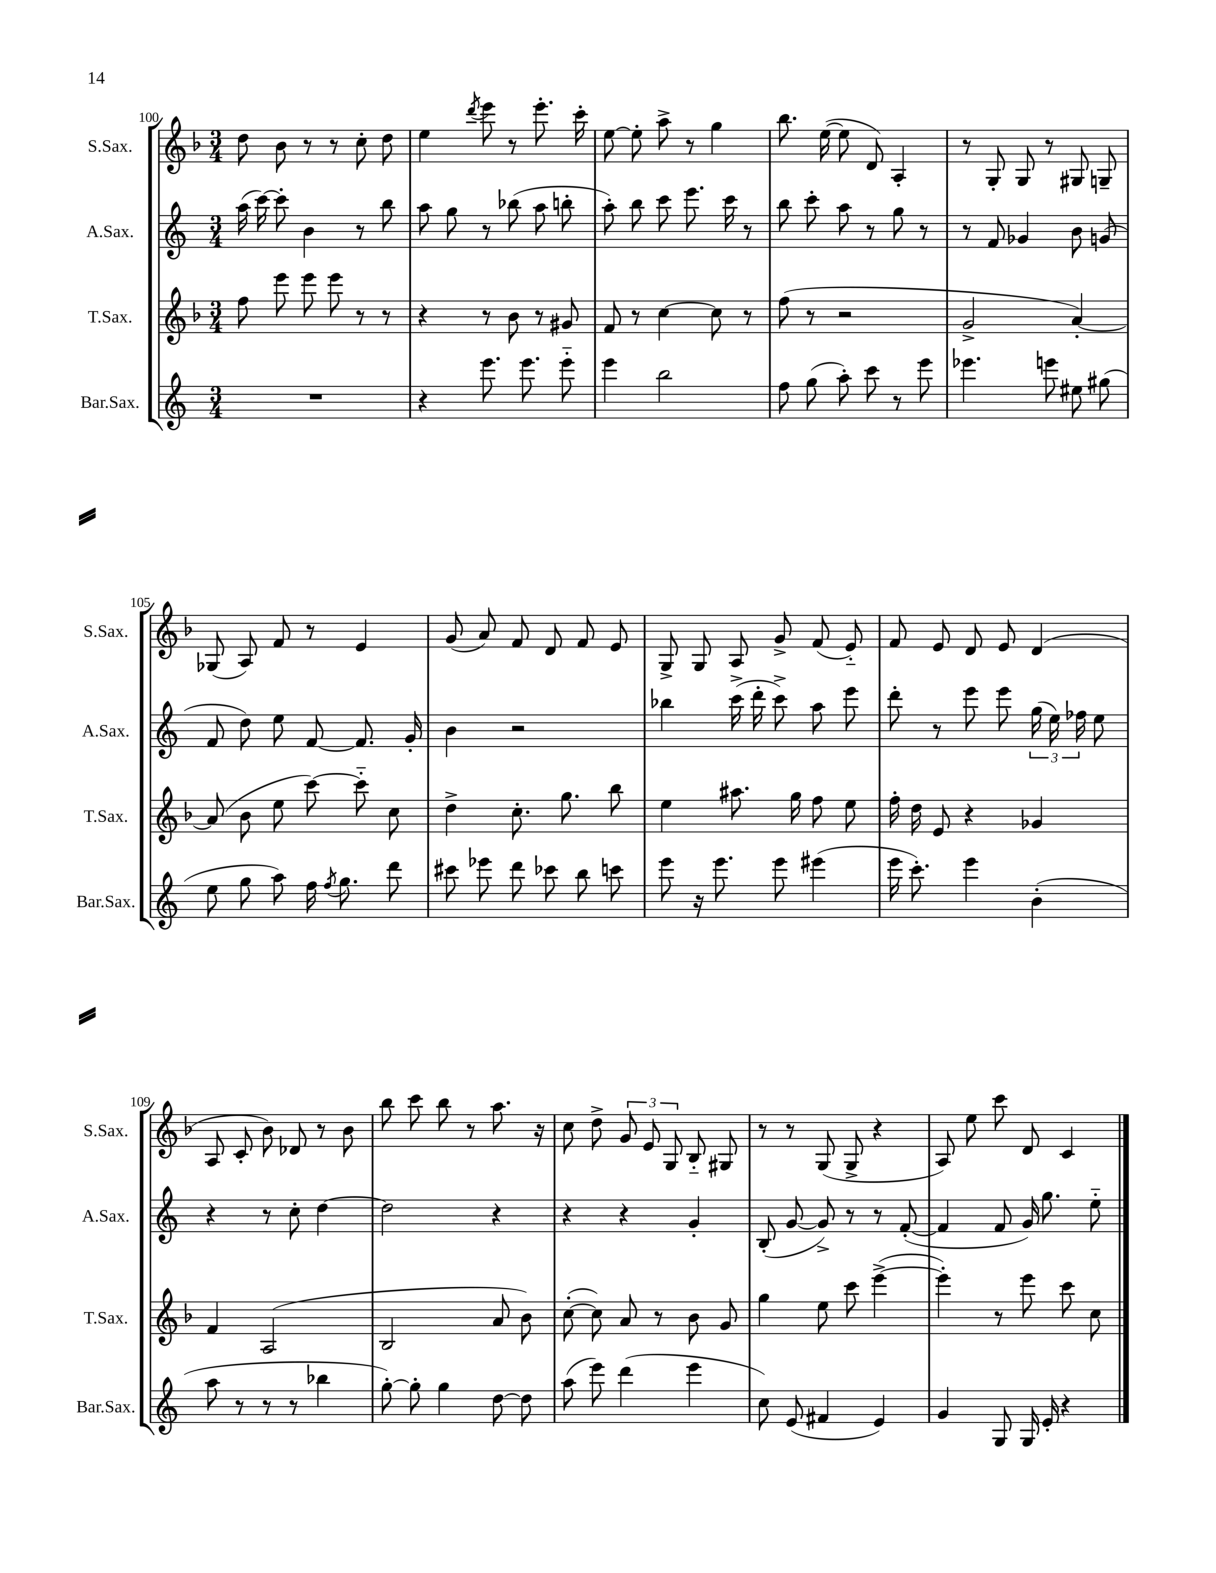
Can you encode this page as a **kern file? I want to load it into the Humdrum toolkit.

**kern	**kern	**kern	**kern
*staff4	*staff3	*staff2	*staff1
*clefG2	*clefG2	*clefG2	*clefG2
*k[]	*k[b-]	*k[]	*k[b-]
*M3/4	*M3/4	*M3/4	*M3/4
2.r	8ff\	(16aa\	8dd\
.	.	[16ccc\)	.
.	8eee\	8ccc'\]	8b-\
.	8eee\	4b\	8r
.	8eee\	.	8r
.	8r	8r	8cc'\
.	8r	8bb\	8dd\
=	=	=	=
4r	4r	8aa\	4ee\
.	.	8gg\	.
.	.	.	8qddd/
8.eee\	8r	8r	8eee\
.	8b-\	(8bb-\	8r
8.eee\	.	.	.
.	8r	8aa\	8.eee'\
8eee'~\	8g#/	8bb'\	.
.	.	.	16ccc'\
=	=	=	=
4eee\	8f/	8aa'\)	[8ee\
.	8r	8bb\	8ee'\]
2bb\	[4cc\	8ccc\	8aa^\
.	.	8.eee\	8r
.	8cc\]	.	4gg\
.	.	16ccc\	.
.	8r	8r	.
=	=	=	=
8ff\	(8ff\	8bb\	8.bb-\
(8gg\	8r	8ccc'\	.
.	.	.	([16ee\
8aa'\)	2r	8aa\	8ee\]
8ccc\	.	8r	8d/)
8r	.	8gg\	4A'/
8eee\	.	8r	.
=	=	=	=
4.eee-\	2g^/	8r	8r
.	.	8f/	8G'/
.	.	4g-/	8G/
8eee\	.	.	8r
8ee#\	[4a'/)	8b\	8G#/
(8gg#\	.	(8g/	8G~/
=	=	=	=
8ee\	(8a/]	8f/	(8G-/
8gg\	8b-\	8dd\)	8A/)
8aa\)	8ee\	8ee\	8f/
16ff\	[8ccc\)	[8f/	8r
8qff/	.	.	.
8.gg\	.	.	.
.	8ccc'~\]	8.f/]	4e/
8ddd\	8cc\	.	.
.	.	16g'/	.
=	=	=	=
8ccc#\	4dd^\	4b\	(8g/
8eee-\	.	.	8a/)
8ddd\	8.cc'\	2r	8f/
8ccc-\	.	.	8d/
.	8.gg\	.	.
8bb\	.	.	8f/
8ccc\	8bb-\	.	8e/
=	=	=	=
8eee\	4ee\	4bb-\	8G^/
16r	.	.	8G/
8.eee\	.	.	.
.	8.aa#\	(16ccc^\	8A/
.	.	16ddd'\	.
8eee\	.	8ccc^\)	8g^/
.	16gg\	.	.
(4eee#\	8ff\	8aa\	(8f/
.	8ee\	8eee\	8e'~/)
=	=	=	=
16eee\	16ff'\	8ddd'\	8f/
8.ccc'\)	16dd\	.	.
.	8e/	8r	8e/
4eee\	4r	8eee\	8d/
.	.	8eee\	8e/
(4b'\	4g-/	(24gg\	(4d/
.	.	24ee\)	.
.	.	24ff-\	.
.	.	8ee\	.
=	=	=	=
8aa\	4f/	4r	8A/
8r	.	.	8c'/
8r	(2A/	8r	8b-\)
8r	.	8cc'\	8d-/
4bb-\	.	[4dd\	8r
.	.	.	8b-\
=	=	=	=
[8gg'\)	2B-/	2dd\]	8bb-\
8gg'\]	.	.	8ccc\
4gg\	.	.	8bb-\
.	.	.	8r
[8dd\	8a/	4r	8.aa\
8dd\]	8b-\)	.	.
.	.	.	16r
=	=	=	=
(8aa\	([8cc'\	4r	8cc\
8eee\)	8cc\])	.	8dd^\
(4ddd\	8a/	4r	12g/
.	.	.	12e/
.	8r	.	.
.	.	.	12G/
4eee\	8b-\	4g'/	8B-'~/
.	8g/	.	8G#/
=	=	=	=
8cc\)	4gg\	(8B'/	8r
(8e/	.	[8g/	8r
4f#/	8ee\	8g^/])	(8G/
.	8ccc\	8r	8G^/
4e/)	([4eee^\	8r	4r
.	.	([8f'/	.
=	=	=	=
4g/	4eee'\])	4f/]	8A/)
.	.	.	8ee\
8G/	8r	8f/	8ccc\
16G/	8eee\	16g/)	8d/
16e'/	.	8.gg\	.
4r	8ccc\	.	4c/
.	8cc\	8ee'~\	.
==	==	==	==
*-	*-	*-	*-
